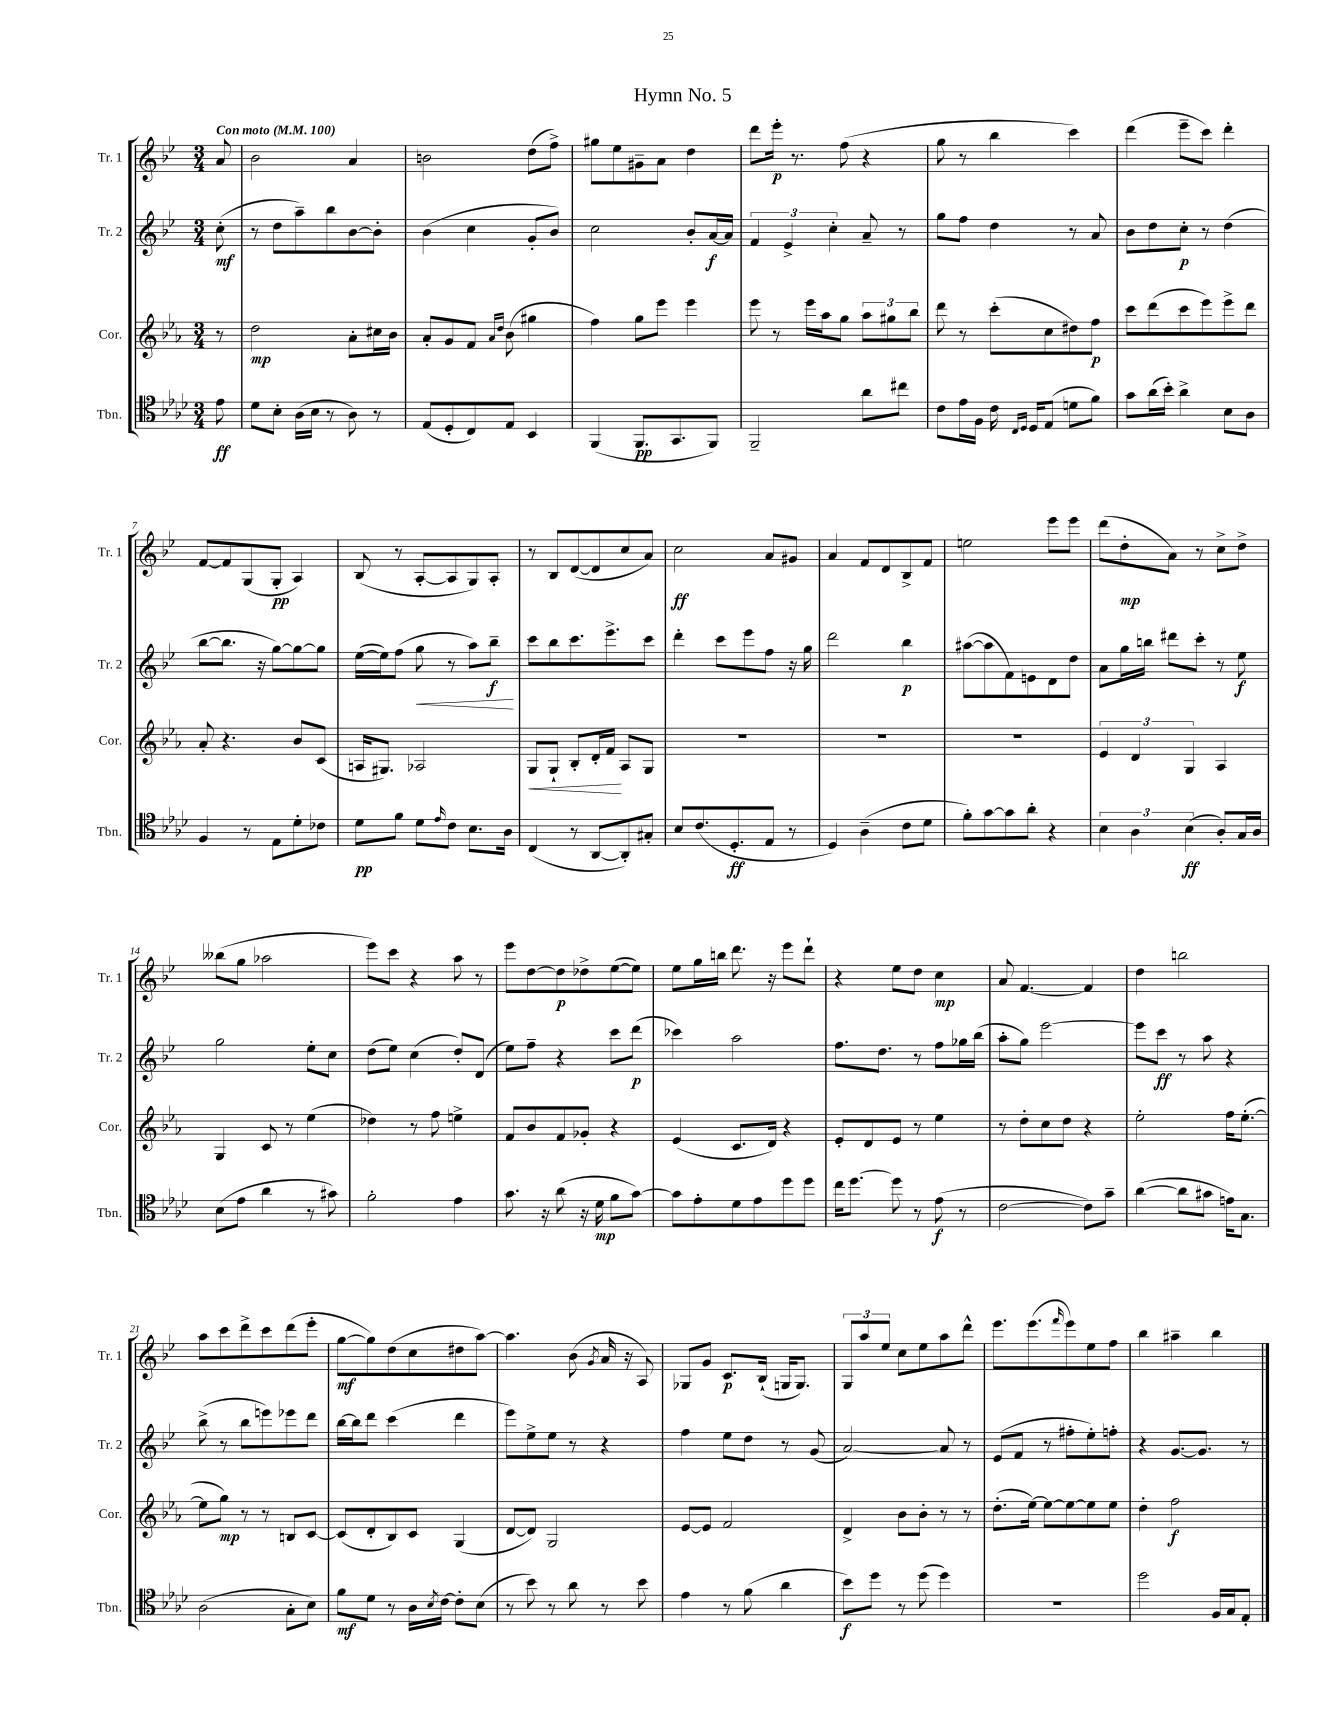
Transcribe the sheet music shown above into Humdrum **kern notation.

**kern	**kern	**kern	**kern
*staff4	*staff3	*staff2	*staff1
*clefC4	*clefG2	*clefG2	*clefG2
*k[b-e-a-d-]	*k[b-e-a-]	*k[b-e-]	*k[b-e-]
*M3/4	*M3/4	*M3/4	*M3/4
*MM100	*MM100	*MM100	*MM100
8e-	8r	(8cc'	8a
=	=	=	=
8d-	2dd	8r	2b-
8B-'	.	8dd	.
(16A-	.	8aa~)	.
16B-	.	.	.
8r	.	8bb-	.
8A-)	8a-'	[8b-	4a
8r	16cc#	8b-']	.
.	16b-	.	.
=	=	=	=
(8E-	8a-'	(4b-	2b
8D-'	8g	.	.
8C)	8f	4cc	.
.	16qqa-	.	.
.	16qqdd	.	.
8E-	(8b-	.	.
4BB-	4gg#	8g'	(8dd
.	.	8b-)	8ff^)
=	=	=	=
(4FF	4ff)	2cc	8gg#
.	.	.	8ee-
8.FF	8gg	.	8g#~
.	8eee-	.	8a
8.GG	.	.	.
.	4eee-	8b-'	4dd
8FF)	.	[16a	.
.	.	16a]	.
=	=	=	=
2FF~	8eee-	6f	8ddd
.	8r	.	16eee-'
.	.	6e-^	.
.	.	.	8.r
.	16eee-	.	.
.	16aa-	.	.
.	.	6cc'	.
.	8gg	.	(8ff
8a-	12aa-	8a~	4r
.	12gg#	.	.
8cc#	.	8r	.
.	12bb-	.	.
=	=	=	=
8c	8ddd	8gg	8gg
16e-	8r	8ff	8r
16F	.	.	.
16c	(8ccc'	4dd	4bb-
16qqC	.	.	.
16qqD-	.	.	.
16D-	.	.	.
(8E-	8cc	.	.
8d	8dd#)	8r	4ccc)
8f)	8ff	8a	.
=	=	=	=
8g	8ccc	8b-	(4ddd
(16a-	(8ddd	8dd	.
16b-')	.	.	.
4a-^	8ccc	8cc'	8eee-~
.	8eee-)	8r	8ccc)
8B-	8eee-^	(4dd	4ddd'
8A-	8ddd	.	.
=	=	=	=
4F	8a-'	[8bb-	[8f
.	4.r	8.bb-]	8f]
8r	.	.	(8G
.	.	16r	.
8E-	.	[8gg)	8G'
8d-'	8b-	8gg_	4A)
8c-	(8c	8gg]	.
=	=	=	=
8d-	16A	([16ee-	(8B-
.	8.G#)	16ee-])	.
8f	.	(8ff	8r
8d-	2A-	8gg	[8A'
16qqe-	.	.	.
8c	.	8r	8A]
8.B-	.	8aa)	8G)
.	.	8bb-~	8A'
16A-	.	.	.
=	=	=	=
(4C	8G	8ccc	8r
.	8G`	8bb-	8B-
8r	8B-'	8.ccc	([8d
[8AA-	16d'	.	8d]
.	16f	8.eee-^	.
8AA-'])	8A-	.	8cc
8G#'	8G	8ccc	8a)
=	=	=	=
8B-	2.r	4ddd'	2cc
(8.c	.	.	.
.	.	8ccc	.
8.D-'	.	.	.
.	.	8eee-	.
8E-	.	8ff	8a
8r	.	16r	8g#
.	.	16gg	.
=	=	=	=
4D-)	2.r	2ddd	4a
(4A-~	.	.	8f
.	.	.	8d
8c	.	4bb-	8B-^
8d-	.	.	8f
=	=	=	=
8f')	2.r	([8aa#	2ee
[8g	.	8aa#]	.
8g]	.	8f)	.
8a-'	.	8e	.
4r	.	8d	8eee-
.	.	8dd	8eee-
=	=	=	=
6B-	6e-	8a	(8ddd
.	.	16gg	8dd'
6A-	6d	.	.
.	.	16bb	.
.	.	8ddd#	8a)
(6B-	6G	.	.
.	.	8ccc'	8r
8A-')	4A-	8r	8cc^
16G	.	8ee-	8dd^
16A-	.	.	.
=	=	=	=
(8B-	4G	2gg	(8bb--
8e-	.	.	8gg
4a-	8c	.	2aa-
.	8r	.	.
8r	(4ee-	8ee-'	.
8g#)	.	8cc	.
=	=	=	=
2f'	4dd-)	(8dd	8eee-)
.	.	8ee-)	8ccc
.	8r	(4cc	4r
.	8ff	.	.
4e-	4ee^	8dd')	8aa
.	.	(8d	8r
=	=	=	=
8.g	8f	8ee-)	8eee-
.	8b-	8ff~	[8dd
16r	.	.	.
(8a-	8f	4r	8dd]
16r	8g-'	.	8dd-^
16d-	.	.	.
8f	4r	8ccc	([8ee-
[8g)	.	(8ddd	8ee-])
=	=	=	=
8g]	(4e-	4ccc-)	8ee-
8e-'	.	.	16gg
.	.	.	16bb
8d-	8.c	2aa	8.ddd
8e-	.	.	.
.	16d)	.	16r
8dd-	4r	.	8eee-
8dd-	.	.	8ddd`
=	=	=	=
16cc	8e-'	8.ff	4r
[8.dd-	.	.	.
.	8d	.	.
.	.	8.dd	.
8dd-]	8e-	.	8ee-
8r	8r	8r	8dd
(8e-	4ee-	8ff	4cc
8r	.	16gg-	.
.	.	(16bb-	.
=	=	=	=
[2c	8r	8aa'	8a
.	8dd'	8gg)	[4.f
.	8cc	[2eee-	.
.	8dd	.	.
8c])	4r	.	4f]
8g~	.	.	.
=	=	=	=
([4a-	2ee-'	8eee-]	4dd
.	.	8ccc	.
8a-]	.	8r	2bb
8g#	.	8aa	.
16e)	16ff	4r	.
8.G	([8.ee-'	.	.
=	=	=	=
(2A-	8ee-]	(8bb-^	8aa
.	8gg)	8r	8ccc
.	8r	8bb-	8ddd^
.	8r	8eee)	8ccc
8G'	8B	8eee-	(8ddd
8B-)	[8c	8ddd	8eee-'
=	=	=	=
8f	(8c]	[16bb-	[8gg
.	.	16bb-]	.
8d-	8d'	8ddd	8gg])
8r	8B-)	(4ccc	(8dd
16A-	8c	.	8cc
8qB-	.	.	.
[16c	.	.	.
8c']	(4G	4ddd	8dd#
(8B-	.	.	[8aa)
=	=	=	=
8r	[8d	8eee-)	4.aa]
8b-)	8d])	8ee-^	.
8r	2G	8ee-	.
8a-	.	8r	(8b-
.	.	.	8qg
8r	.	4r	16a
.	.	.	16r
8b-	.	.	8A)
=	=	=	=
4e-	[8e-	4ff	8G-
.	8e-]	.	8g
8r	2f	8ee-	8.c
(8f	.	8dd	.
.	.	.	(16B-`
4a-	.	8r	16G
.	.	.	8.G)
.	.	(8g	.
=	=	=	=
8b-)	4d^	[2a)	12G
.	.	.	12aa
8dd-	.	.	.
.	.	.	12ee-
8r	8b-	.	8cc
(8dd-	8b-'	.	8ee-
4dd-)	8r	8a]	8aa
.	8r	8r	8ddd^^
=	=	=	=
2.r	(8.dd'	(8e-	8.eee-
.	.	8f	.
.	[16ee-)	.	(8.eee-
.	8ee-_	8r	.
.	.	.	16qqfff
.	8ee-_	8ff#'	8eee-)
.	8ee-]	8ee-')	8ee-
.	8ee-	8ff'	8ff
=	=	=	=
2dd-	4dd'	4r	4bb-
.	2ff	[8.g	4aa#~
.	.	8.g]	.
16F	.	.	4bb-
16G	.	.	.
8E-'	.	8r	.
==	==	==	==
*-	*-	*-	*-
